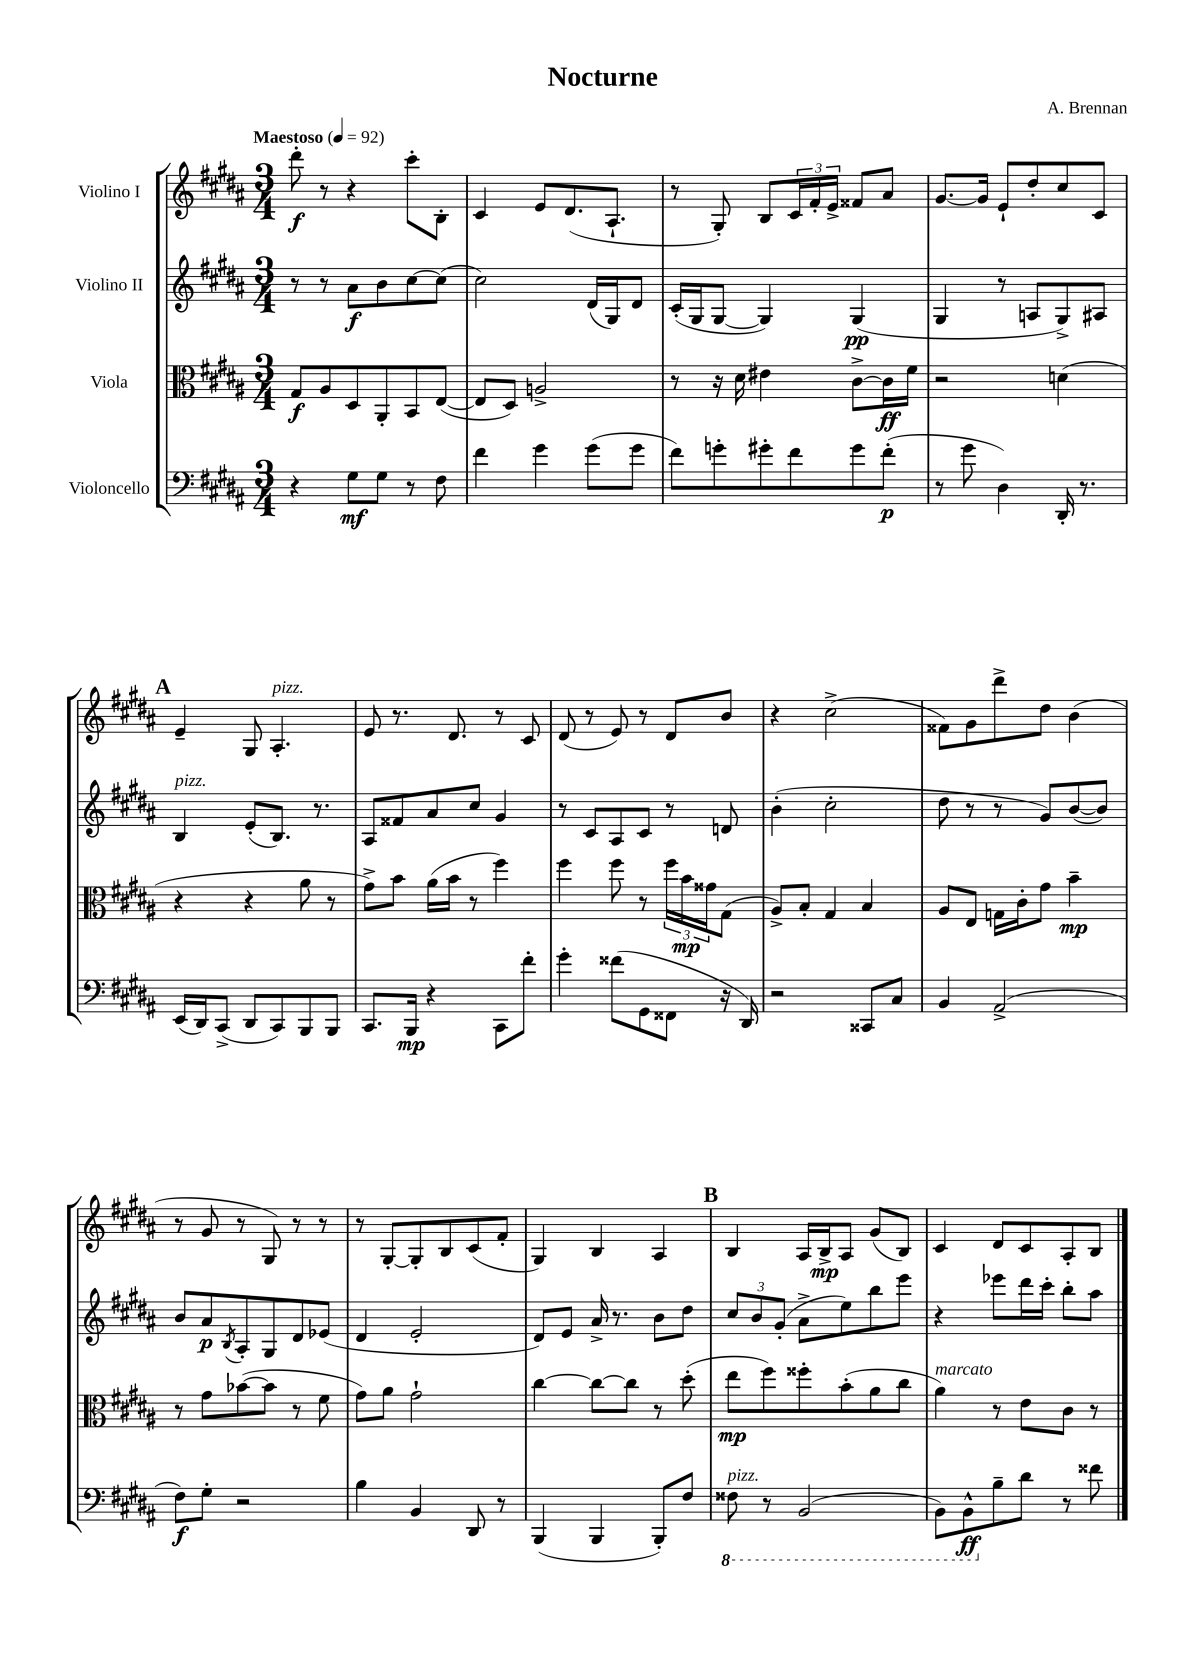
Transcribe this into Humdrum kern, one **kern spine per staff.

**kern	**dynam	**kern	**dynam	**kern	**dynam	**kern	**dynam
*part4	*part4	*part3	*part3	*part2	*part2	*part1	*part1
*staff4	*staff4	*staff3	*staff3	*staff2	*staff2	*staff1	*staff1
*I"Violoncello	*	*I"Viola	*	*I"Violino II	*	*I"Violino I	*
*clefF4	*	*clefC3	*	*clefG2	*	*clefG2	*
*k[f#c#g#d#a#]	*	*k[f#c#g#d#a#]	*	*k[f#c#g#d#a#]	*	*k[f#c#g#d#a#]	*
*M3/4	*	*M3/4	*	*M3/4	*	*M3/4	*
*MM92	*	*MM92	*	*MM92	*	*MM92	*
=1	=1	=1	=1	=1	=1	=1	=1
!	!	!	!	!	!	!LO:TX:a:B:t=Maestoso	!
4r	.	8G#/L	f	8r	.	8ddd#'\	f
.	.	8A#/	.	8r	.	8r	.
8G#\L	mf	8D#/	.	8a#\L	f	4r	.
8G#\J	.	8AA#'/	.	8b\	.	.	.
8r	.	8BB/	.	[8cc#\	.	8ccc#'\L	.
8F#\	.	([8E/J	.	(8cc#\J]	.	8B'\J	.
=2	=2	=2	=2	=2	=2	=2	=2
4f#\	.	8E/L]	.	2cc#\)	.	4c#/	.
.	.	8D#/J)	.	.	.	.	.
4g#\	.	2An^/	.	.	.	8e/L	.
.	.	.	.	.	.	(8.d#/	.
(8g#\L	.	.	.	(16d#/LL	.	.	.
.	.	.	.	16G#/J)	.	8.A#`/J	.
8g#\J	.	.	.	8d#/J	.	.	.
=3	=3	=3	=3	=3	=3	=3	=3
8f#\L)	.	8r	.	(16c#'/LL	.	8r	.
.	.	.	.	16G#/J	.	.	.
8gn'\	.	16r	.	[8G#/J	.	8G#'/)	.
.	.	16d#\	.	.	.	.	.
8g#X'\	.	4e#X\	.	4G#/])	.	8B/L	.
8f#\	.	.	.	.	.	24c#/L	.
.	.	.	.	.	.	24f#'/	.
.	.	.	.	.	.	24e^/JJ	.
8g#\	.	[8c#^\L	.	(4G#/	pp	8f##X/L	.
(8f#'\J	p	16c#\L]	ff	.	.	8a#/J	.
.	.	16f#\JJ	.	.	.	.	.
=4	=4	=4	=4	=4	=4	=4	=4
8r	.	2r	.	4G#/	.	[8.g#/L	.
8g#\	.	.	.	.	.	.	.
.	.	.	.	.	.	16g#/Jk]	.
4D#\)	.	.	.	8r	.	8e`/L	.
.	.	.	.	8An/L	.	8dd#'/	.
16DD#'/	.	(4dn\	.	8G#^/)	.	8cc#/	.
8.r	.	.	.	.	.	.	.
.	.	.	.	8A#X/J	.	8c#/J	.
!!LO:LB:g=z
!!LO:REH:place=s1:t=A
=5	=5	=5	=5	=5	=5	=5	=5
!	!	!	!	!LO:TX:a:i:t=pizz.	!	!	!
(16EE/LL	.	4r	.	4B/	.	4e~/	.
16DD#/J)	.	.	.	.	.	.	.
(8CC#^/J	.	.	.	.	.	.	.
8DD#/L	.	4r	.	(8e'/L	.	8G#/	.
!	!	!	!	!	!	!LO:TX:a:i:t=pizz.	!
8CC#/)	.	.	.	8.B/J)	.	4.A#'/	.
8BBB/	.	8a#\	.	.	.	.	.
.	.	.	.	8.r	.	.	.
8BBB/J	.	8r	.	.	.	.	.
=6	=6	=6	=6	=6	=6	=6	=6
8.CC#/L	.	8g#^\L)	.	8A#/L	.	8e/	.
.	.	8b\J	.	8f##X/	.	8.r	.
16BBB/Jk	mp	.	.	.	.	.	.
4r	.	(16a#\LL	.	8a#/	.	.	.
.	.	16b\JJ	.	.	.	8.d#/	.
.	.	8r	.	8cc#/J	.	.	.
8CC#\L	.	4ff#\)	.	4g#/	.	8r	.
8f#'\J	.	.	.	.	.	8c#/	.
=7	=7	=7	=7	=7	=7	=7	=7
4g#'\	.	4ff#\	.	8r	.	(8d#/	.
.	.	.	.	8c#/L	.	8r	.
(8f##X\L	.	8ff#\	.	8A#/	.	8e/)	.
8GG#\	.	8r	.	8c#/J	.	8r	.
8FF##X\J	.	24ff#\LL	.	8r	.	8d#/L	.
.	.	24b\	mp	.	.	.	.
.	.	24g##X\J	.	.	.	.	.
16r	.	(8G#\J	.	8dn/	.	8b/J	.
16DD#/)	.	.	.	.	.	.	.
=8	=8	=8	=8	=8	=8	=8	=8
2r	.	8A#^/L)	.	(4b'\	.	4r	.
.	.	8B'/J	.	.	.	.	.
.	.	4G#/	.	2cc#'\	.	(2cc#^\	.
8CC##X/L	.	4B/	.	.	.	.	.
8C#/J	.	.	.	.	.	.	.
=9	=9	=9	=9	=9	=9	=9	=9
4BB/	.	8A#/L	.	8dd#\	.	8f##X\L)	.
.	.	8E/J	.	8r	.	8g#\	.
(2AA#^/	.	16Gn\LL	.	8r	.	8ddd#^\	.
.	.	16c#'\J	.	.	.	.	.
.	.	8g#\J	.	8g#/L)	.	8dd#\J	.
.	.	4b~\	mp	([8b/	.	(4b\	.
.	.	.	.	8b/J])	.	.	.
!!LO:LB:g=z
=10	=10	=10	=10	=10	=10	=10	=10
8F#\L)	f	8r	.	8b/L	.	8r	.
8G#'\J	.	8g#\L	.	8a#/	p	8g#/	.
.	.	.	.	8qB/	.	.	.
2r	.	([8b-X\	.	8A#'/	.	8r	.
.	.	8b-\J]	.	8G#/	.	8G#/)	.
.	.	8r	.	8d#/	.	8r	.
.	.	8f#\	.	(8e-X/J	.	8r	.
=11	=11	=11	=11	=11	=11	=11	=11
4B\	.	8g#\L)	.	4d#/	.	8r	.
.	.	8a#\J	.	.	.	[8G#'/L	.
4BB/	.	2g#`\	.	2e'/	.	8G#'/]	.
.	.	.	.	.	.	8B/	.
8DD#/	.	.	.	.	.	(8c#/	.
8r	.	.	.	.	.	8f#'/J	.
=12	=12	=12	=12	=12	=12	=12	=12
(4BBB/	.	[4cc#\	.	8d#/L)	.	4G#/)	.
.	.	.	.	8e/J	.	.	.
4BBB/	.	8cc#\L_	.	16a#^/	.	4B/	.
.	.	.	.	8.r	.	.	.
.	.	8cc#\J]	.	.	.	.	.
8BBB'/L)	.	8r	.	8b\L	.	4A#/	.
8F#/J	.	(8dd#'\	.	8dd#\J	.	.	.
!!LO:REH:place=s1:t=B
=13	=13	=13	=13	=13	=13	=13	=13
*8ba	*	*	*	*	*	*	*
!LO:TX:a:i:t=pizz.	!	!	!	!	!	!	!
8FF##X\	.	8ee\L	mp	12cc#/L	.	4B/	.
.	.	.	.	12b/	.	.	.
8r	.	8ff#\)	.	.	.	.	.
.	.	.	.	(12g#'/J	.	.	.
(2BBB/	.	8ff##X'\	.	8a#^\L	.	16A#/LL	.
.	.	.	.	.	.	16B^/J	mp
.	.	(8b'\	.	8ee\)	.	8A#/J	.
.	.	8a#\	.	8bb\	.	(8g#/L	.
.	.	8cc#\J	.	8eee\J	.	8B/J)	.
=14	=14	=14	=14	=14	=14	=14	=14
!	!	!LO:TX:a:i:t=marcato	!	!	!	!	!
8BBB\L)	.	4a#\)	.	4r	.	4c#/	.
8BBB^^\	ff	.	.	.	.	.	.
*X8ba	*	*	*	*	*	*	*
8B~\	.	8r	.	8eee-X\L	.	8d#/L	.
8d#\J	.	8e\L	.	16ddd#\L	.	8c#/	.
.	.	.	.	16ccc#'\JJ	.	.	.
8r	.	8c#\J	.	8bb'\L	.	8A#'/	.
8f##X\	.	8r	.	8aa#\J	.	8B/J	.
==	==	==	==	==	==	==	==
*-	*-	*-	*-	*-	*-	*-	*-
